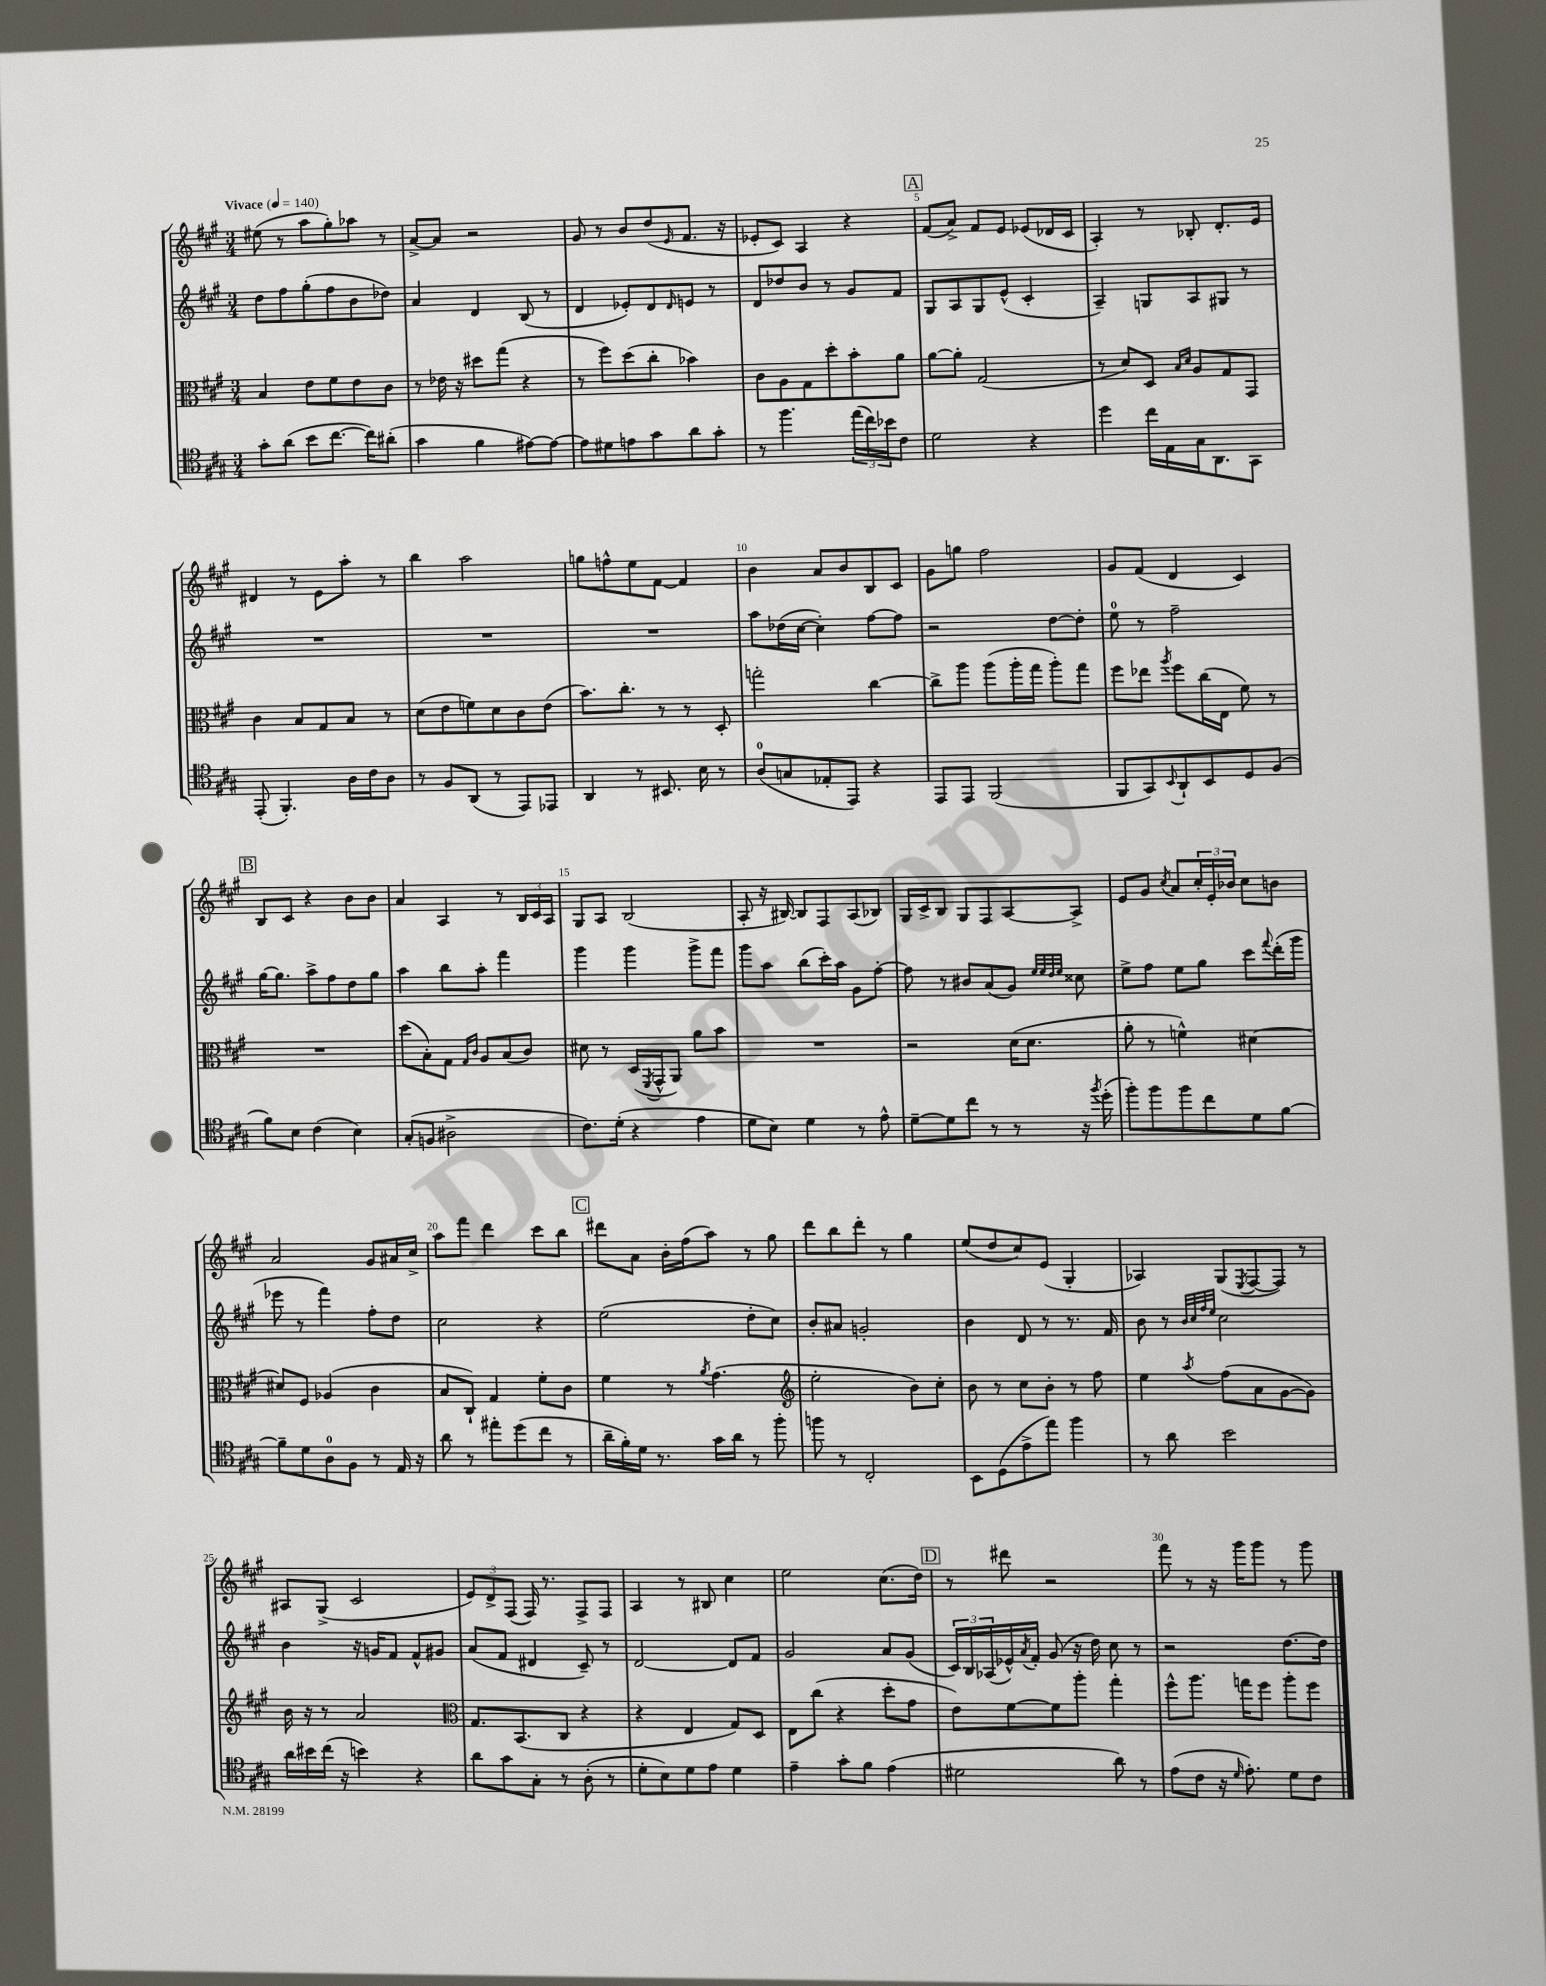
<<
\new StaffGroup <<
\new Staff = "s0" {
    \clef treble \key a \major \numericTimeSignature \time 3/4 \tempo "Vivace" 4 = 140
    eis''8( r8 a''8 gis''8-.) aes''8 r8 |
    a'8~-> a'8 r2 |
    gis'8 r8 b'8 d''8( \grace { e'16 } fis'8. r16 |
    ees'8-. cis'8) a4 r4 |
    \mark \markup { \box "A" } fis'8( a'8->) fis'8 e'8 ees'8( des'16 cis'16 |
    a4-.) r8 bes8-. d'8.-. e'16 |
    dis'4 r8 e'8 a''8-. r8 |
    b''4 a''2 |
    g''8 f''8-^ e''8 fis'8~ fis'4 |
    b'4 a'8 b'8 b8 cis'8 |
    gis'8 g''8 fis''2 |
    gis'8 fis'8( d'4 cis'4) |
    \mark \markup { \box "B" } b8 cis'8 r4 b'8 b'8 |
    a'4 a4 r8 \tuplet 3/2 { b16 cis'16 a16 } |
    gis8 a8 b2( |
    a8-. r16 bis16~) bis8 fis8 a8( bes8) |
    gis16 cis'16-> b8 gis8 fis8 a8~ a8-> |
    e'8 gis'8 \acciaccatura { cis''8 } a'8 \tuplet 3/2 { cis''16-. e'16-. bes'16 } cis''8 b'8 |
    a'2 gis'8 ais'16 cis''16-> |
    a''8 fis'''8 d'''4 cis'''8 b''8 |
    \mark \markup { \box "C" } dis'''8 a'8 b'16-. fis''16( a''8) r8 gis''8 |
    d'''8 b''8 d'''8-. r8 gis''4 |
    e''8( d''8 cis''8) e'8( gis4-. |
    aes4) gis8( \acciaccatura { e8 } fis8~ fis8) r8 |
    ais8 gis8->( cis'2 |
    \tuplet 3/2 { e'8) d'8-> fis8( } fis16) r8. fis8-> fis8 |
    a4 r8 bis8 cis''4 |
    e''2 cis''8.( d''16) |
    \mark \markup { \box "D" } r8 dis'''8 r2 |
    fis'''8 r8 r16 gis'''16 gis'''8 r8 gis'''8 \bar "|." |
}
\new Staff = "s1" {
    \clef treble \key a \major \numericTimeSignature \time 3/4
    d''8 fis''8 gis''8-.( fis''8 b'8 des''8) |
    a'4 d'4 b8( r8 |
    d'4 ees'8-.) d'8 \grace { d'16 } e'8 r8 |
    d'8 des''8 b'8 r8 gis'8 fis'8 |
    \mark \markup { \box "A" } gis8 a8 gis8 e'8-^( cis'4-. |
    a4--) g8 a8 gis8 r8 |
    R2. |
    R2. |
    R2. |
    a''8 des''16( cis''16~ cis''4-.) fis''8~ fis''8 |
    r2 d''8~ d''8-. |
    e''8-0 r8 fis''2-- |
    \mark \markup { \box "B" } gis''16~ gis''8. a''8-> fis''8 d''8 gis''8 |
    a''4 b''8 a''8-. fis'''4 |
    gis'''4 gis'''4 gis'''8-> fis'''8 |
    gis'''8 a''8 b''8( cis'''16-.) a''16 gis'8 fis''8~-. |
    fis''8 r8 bis'8 a'8( gis'8) \grace { e''32 e''32 d''32 e''32 } cisis''8 |
    e''8-> fis''8 e''8 gis''8 cis'''8 \appoggiatura { fis'''8 } d'''16-.( gis'''16 |
    ees'''8 r8 fis'''4) fis''8-. d''8 |
    cis''2 r4 |
    \mark \markup { \box "C" } e''2( d''8-. cis''8) |
    b'8-. ais'8 g'2-. |
    b'4 d'8 r8 r8. fis'16 |
    b'8 r8 \grace { b'32 cis''32 fis''32 e''32 } cis''2 |
    b'4 r16 g'16 fis'8 fis'8-^ gis'8 |
    a'8( fis'8 dis'4 cis'8--) r8 |
    d'2~ d'8 fis'8 |
    gis'2 a'8 gis'8( |
    \mark \markup { \box "D" } \tuplet 3/2 { cis'16) b16 aes16( } ees'16-^) \acciaccatura { a'8 } fis'16-. gis'8( r16 d''16) cis''8 r8 |
    r2 d''8.~ d''16 \bar "|." |
}
\new Staff = "s2" {
    \clef alto \key a \major \numericTimeSignature \time 3/4
    b4 e'8 fis'8 e'8 cis'8 |
    r8 ees'16 r16 dis''8 gis''8( r4 |
    r8 fis''8) d''8( cis''8-. bes'4) |
    cis'8 a8 gis8 d''8-. b'8-. a'8 |
    \mark \markup { \box "A" } a'8~ a'8-. gis2( |
    r8 d'8) d8 \grace { b16 d'16 } a8 gis8 gis,8 |
    cis'4 b8 gis8 b8 r8 |
    d'8( e'8 f'8) d'8 cis'8 e'8( |
    b'8.) cis''8.-. r8 r8 d8-. |
    g''2-. cis''4~ |
    cis''8-> a''8 a''8( a''16-. gis''16 a''8-.) gis''8 |
    fis''8 ees''8 \acciaccatura { a''8 } fis''8 cis''16( e16 fis'8) r8 |
    \mark \markup { \box "B" } R2. |
    d''8( b8-.) gis8 \grace { gis16 cis'16 } a8 b8( cis'8) |
    dis'8 r8 d16( \acciaccatura { fis,8 } gis,16-^ a,8) a'8 b'8 |
    R2. |
    r2 d'16( d'8. |
    a'8-. r8 f'4-^) dis'4~ |
    dis'8 fis8 aes4( cis'4 |
    b8 cis8-!) gis4 fis'8-. cis'8 |
    \mark \markup { \box "C" } fis'4 r8 \acciaccatura { a'8 } gis'4.( |
    \clef treble e''2-. b'8) cis''8-. |
    b'8 r8 cis''8 b'8-. r8 fis''8 |
    e''4 \acciaccatura { a''8 } fis''8( a'8 gis'8~ gis'8) |
    b'16 r16 r8 a'2 |
    \clef alto gis8. b,8.( cis8 r4 |
    r4 e4 gis8) d8 |
    e8 cis''8( r4 d''8-. gis'8 |
    \mark \markup { \box "D" } e'8) fis'8~ fis'8 a''8-. gis''4-. |
    fis''8-^ a''8. g''16 fis''8 a''8-. fis''8 \bar "|." |
}
\new Staff = "s3" {
    \clef tenor \key a \major \numericTimeSignature \time 3/4
    gis'8-. a'8( b'8 cis''8.~ cis''16) ais'8-.( |
    gis'4 fis'4 eis'8~) eis'8~ |
    eis'8 dis'8 e'8 gis'8 a'8 gis'8-. |
    r8 fis''4. \tuplet 3/2 { e''16( cis''16) bes'16 } cis'8 |
    \mark \markup { \box "A" } d'2 r4 |
    d''4 cis''16 e16 gis16 a,8. gis,8 |
    e,8-.( fis,4.-.) a16 cis'16 a8 |
    r8 fis8 a,8( r8 e,8) ees,8 |
    a,4 r8 bis,8. b16 r8 |
    a8-0( g8 ees8-. e,8) r4 |
    e,8 e,8 fis,2( |
    fis,8 gis,8) \appoggiatura { b,8 } a,8-! b,8 d8 fis8( |
    \mark \markup { \box "B" } fis'8) b8 cis'4( b4) |
    gis8-.( f8 ais2-> |
    cis'8.) d'16-.( r4 e'4 |
    d'8 b8) d'4 r8 e'8-^ |
    d'8~-- d'8 cis''8 r8 r8 r16 \acciaccatura { fis''8 } d''16-.( |
    fis''8-.) fis''8 fis''8 cis''8 d'8 fis'8~ |
    fis'8-- d'8 a8-0 fis8 r8 e16 r16 |
    a'8 r8 eis''8-. d''8( cis''8 r8 |
    \mark \markup { \box "C" } a'16-- fis'16-.) d'16 r8. gis'16 a'16 r8 fis''8-. |
    f''8 r8 cis2-. |
    b,8 d8( e'8-> e''8) fis''4 |
    r8 a'8 b'2 |
    a'16 bis'16 cis''16( r16 b'4) r4 |
    a'8 gis'8 gis8-. r8 a8-.( r8 |
    d'8-. b8) d'8 e'8 d'4 |
    e'4-- gis'8-. fis'8 e'4( |
    \mark \markup { \box "D" } dis'2 a'8) r8 |
    e'8( cis'8 r16 \grace { d'16 } e'8.-.) d'8 cis'8 \bar "|." |
}
>>
>>
\layout { \context { \Score \override BarNumber.break-visibility = ##(#f #t #t) barNumberVisibility = #(every-nth-bar-number-visible 5) } }
